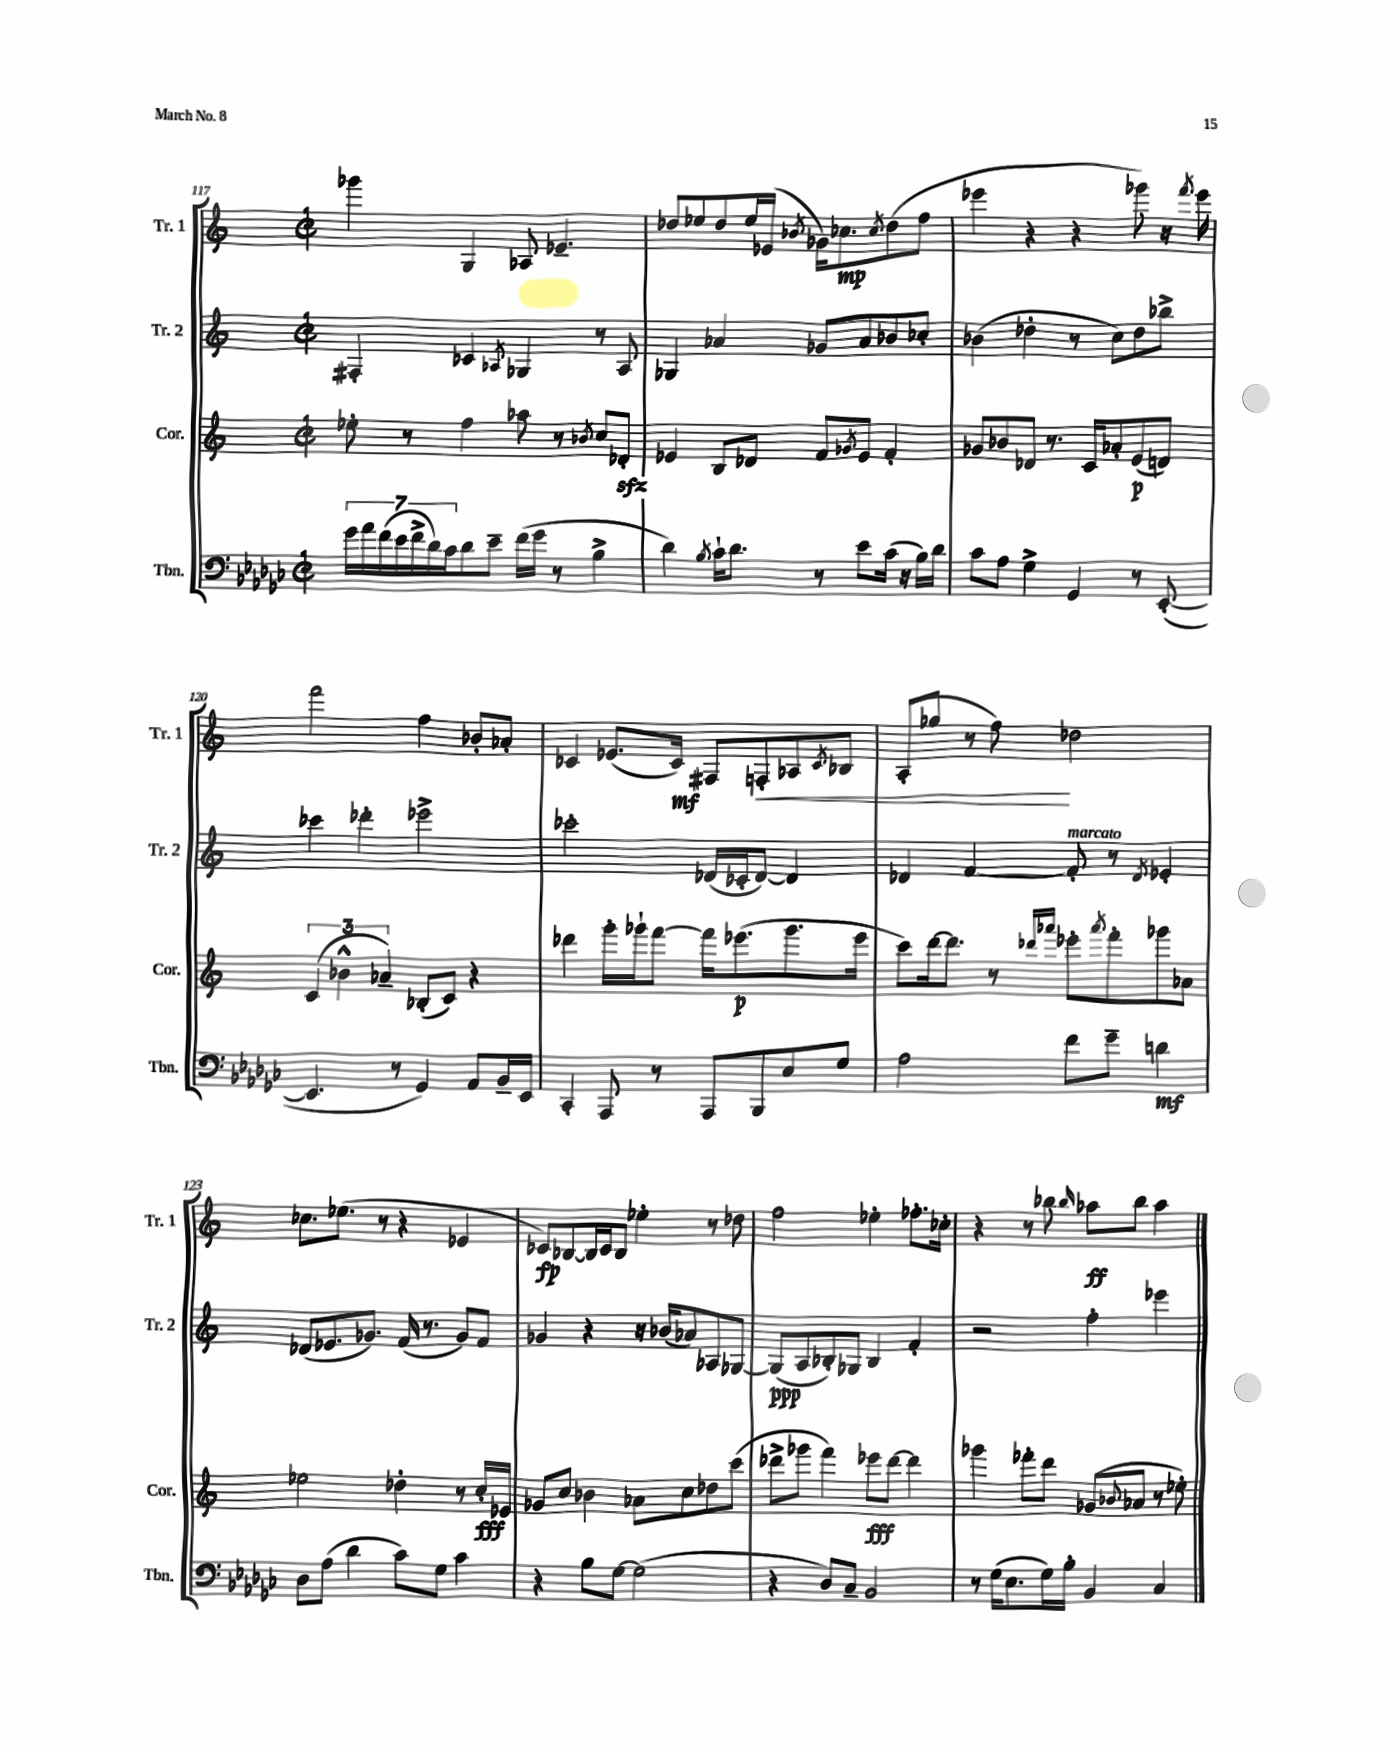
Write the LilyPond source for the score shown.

<<
\new StaffGroup <<
\new Staff = "s0" \with { instrumentName = "Tr. 1" shortInstrumentName = "Tr. 1" } {
    \clef treble \key c \major \defaultTimeSignature \time 2/2
    ges'''4 g4 aes8 ees'4.-- |
    des''8 ees''8 des''8 ees''16 ees'16( \acciaccatura { bes'8 } ges'16) ces''8.\mp \acciaccatura { ces''8 } des''8( f''8 |
    ees'''4 r4 r4 ges'''8) r16 \acciaccatura { f'''8 } ees'''16 |
    f'''2 f''4 bes'8-. aes'8-. |
    ces'4 ees'8.( ces'16\mf) fis8 f8-.\< aes8 \acciaccatura { ces'8 } bes8 |
    a8-.( ges''8 r8 f''8\!) des''2 |
    ces''8. ees''8.( r8 r4 ees'4 |
    ces'8\fp) bes8~ bes16 ces'16 bes8 ees''4-. r8 des''8 |
    f''2 ees''4-. fes''8.-. ces''16-. |
    r4 r8 bes''8 \grace { bes''16 } aes''8\ff bes''8 aes''4 \bar "|." |
}
\new Staff = "s1" \with { instrumentName = "Tr. 2" shortInstrumentName = "Tr. 2" } {
    \clef treble \key c \major \defaultTimeSignature \time 2/2
    fis4-. ces'4 \acciaccatura { aes8 } ges4 r8 aes8 |
    ges4 aes'4 ges'8 aes'8 bes'8 ces''8-. |
    bes'4( des''4-. r8 c''8) des''8 bes''8-> |
    ces'''4 des'''4-. ees'''2-> |
    ces'''2-. des'16( ces'16-. des'8~) des'4 |
    des'4 f'4~ f'8-.^\markup { \italic "marcato" } r8 \acciaccatura { des'8 } ees'4-. |
    des'8( ees'8. ges'8.) f'16( r8. ges'8) f'8 |
    ges'4 r4 r16 bes'16( aes'8) aes8 ges8~ |
    ges8\ppp( a8 bes8-.) ges8 bes4 f'4-. |
    r2 f''4-. ees'''4 \bar "|." |
}
\new Staff = "s2" \with { instrumentName = "Cor." shortInstrumentName = "Cor." } {
    \clef treble \key c \major \defaultTimeSignature \time 2/2
    ees''8-. r8 f''4 aes''8 r8 \acciaccatura { bes'8 } c''8 des'8-.\sfz |
    ees'4 b8 des'8 f'8 \acciaccatura { ges'8 } ees'8 f'4-. |
    ges'8 bes'8 des'8 r8. c'16 aes'8-. e'8\p( d'8) |
    \tuplet 3/2 { c'4( bes'4-^ aes'4--) } bes8-.( c'8) r4 |
    des'''4 g'''16-. ges'''16-! f'''8~ f'''16 ees'''8.\p( ges'''8. ees'''16 |
    c'''8) d'''16~ d'''8. r8 \grace { des'''16 aes'''16 } ees'''8-. \acciaccatura { aes'''8 } f'''8-. ges'''8 aes'8 |
    ees''2 des''4-. r8 c''16-.\fff ees'16 |
    ges'8 c''8 bes'4 aes'8 c''8 des''8 c'''8( |
    des'''8-> ges'''8 f'''4) ees'''8\fff des'''8~ des'''4 |
    ges'''4 fes'''8-. d'''8 ges'8( \appoggiatura { bes'8 } aes'8 r8 ees''8-.) \bar "|." |
}
\new Staff = "s3" \with { instrumentName = "Tbn." shortInstrumentName = "Tbn." } {
    \clef bass \key ges \major \defaultTimeSignature \time 2/2
    \tuplet 7/4 { ges'16 aes'16 f'16( ees'16 f'16-> des'16) ces'16 } des'8 ees'8-- f'16( ges'16 r8 bes4-> |
    des'4) \acciaccatura { bes8 } ces'16-! des'8. r8 ees'8 ces'16( r16 bes16) des'16 |
    ces'8 aes8 ges4-> ges,4 r8 ees,8~-.( |
    ees,4. r8 ges,4) aes,8 bes,16-- ees,16 |
    ces,4-. aes,,8 r8 aes,,8 bes,,8 ees8 ges8 |
    aes2 f'8 ges'8-- d'4\mf |
    des8 aes8( des'4 ces'8) ges8 ces'4 |
    r4 bes8 ges8~ ges2( |
    r4 des8) ces8-- bes,2 |
    r8 ges16( ees8. ges16) bes16-. bes,4 ces4 \bar "|." |
}
>>
>>
\layout { \context { \Score currentBarNumber = #117 } }
